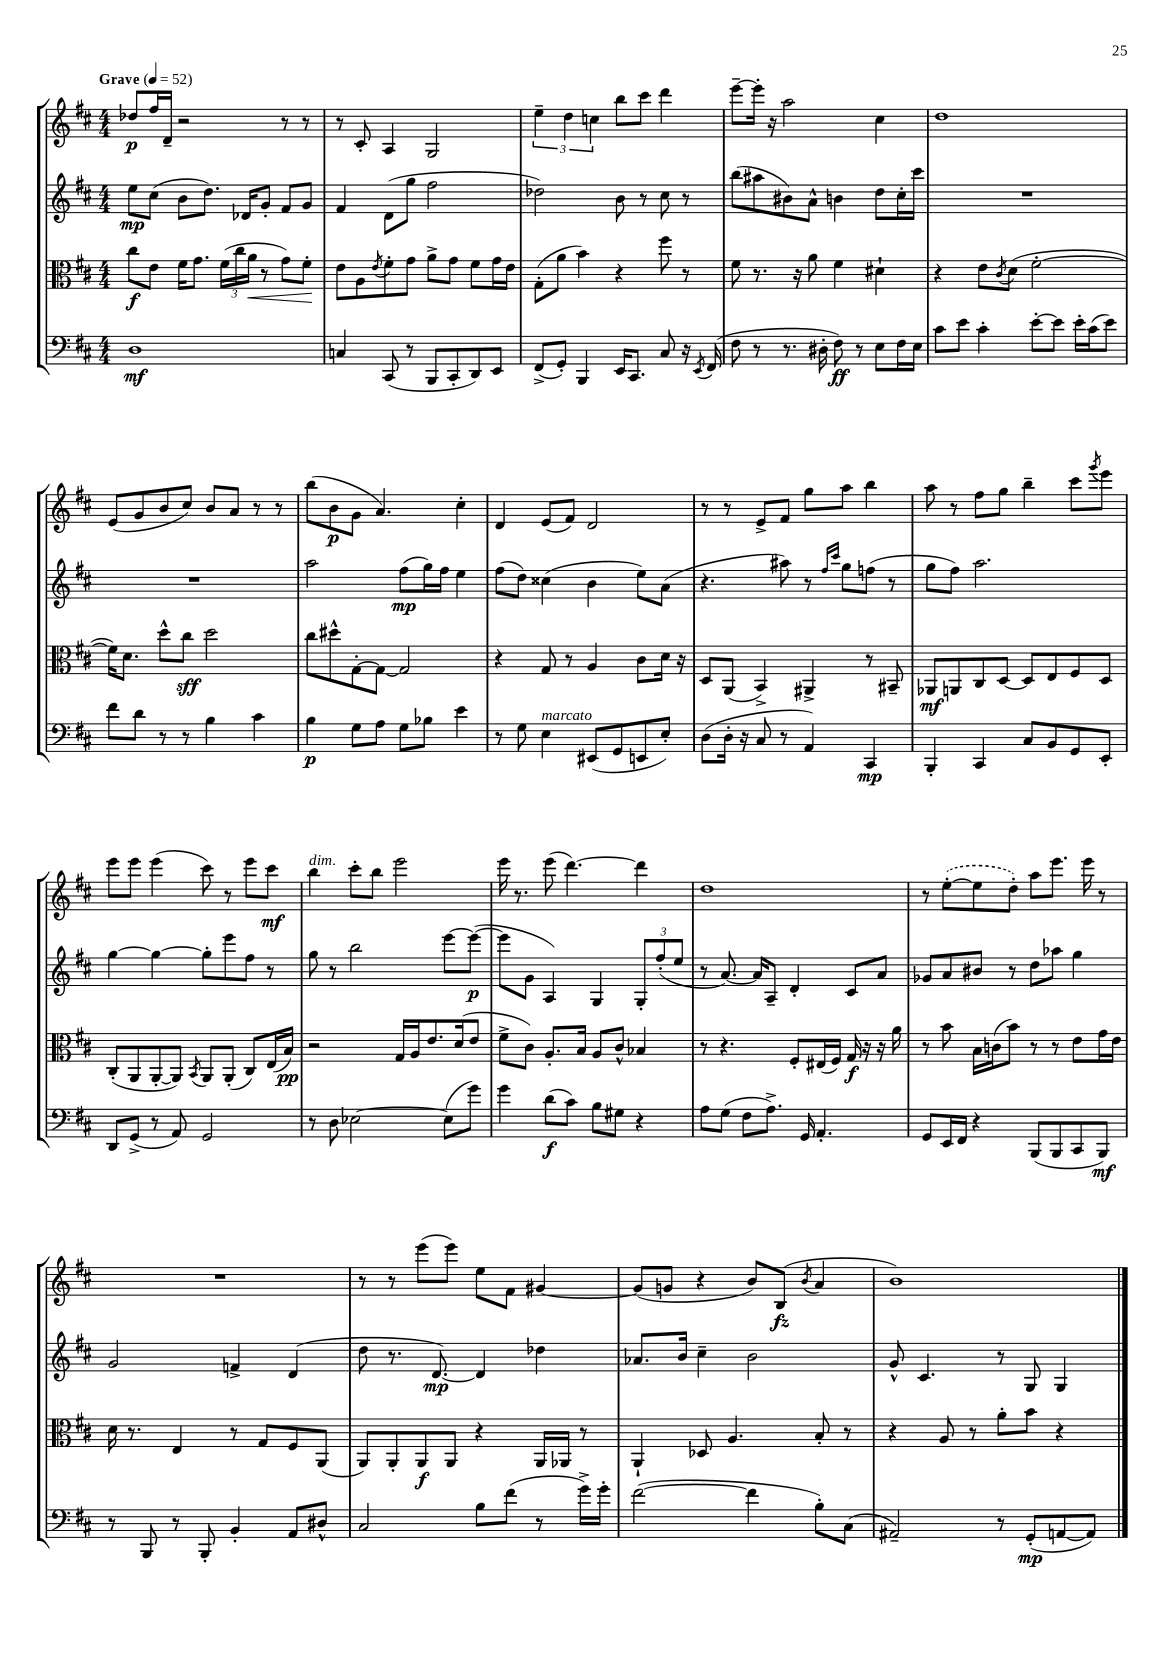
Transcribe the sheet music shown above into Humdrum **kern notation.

**kern	**dynam	**kern	**dynam	**kern	**dynam	**kern	**dynam
*part4	*part4	*part3	*part3	*part2	*part2	*part1	*part1
*staff4	*staff4	*staff3	*staff3	*staff2	*staff2	*staff1	*staff1
*clefF4	*	*clefC3	*	*clefG2	*	*clefG2	*
*k[f#c#]	*	*k[f#c#]	*	*k[f#c#]	*	*k[f#c#]	*
*M4/4	*	*M4/4	*	*M4/4	*	*M4/4	*
*MM52	*	*MM52	*	*MM52	*	*MM52	*
=1	=1	=1	=1	=1	=1	=1	=1
!	!	!	!	!	!	!LO:TX:a:B:t=Grave	!
1D	mf	8cc#\L	f	8ee\L	mp	8dd-X/L	p
.	.	8e\J	.	(8cc#\J	.	16ff#/L	.
.	.	.	.	.	.	16d~/JJ	.
.	.	16f#\KL	.	8b\L	.	2r	.
.	.	8.g\J	.	.	.	.	.
.	.	.	.	8.dd\J)	.	.	.
.	.	(24f#\LL	.	.	.	.	.
.	.	24cc#\	.	.	.	.	.
.	.	.	.	16d-X/KL	.	.	.
!	!	!	!LO:HP:b	!	!	!	!
.	.	24a\JJ	<	.	.	.	.
.	.	8r	.	8g'/J	.	.	.
.	.	8g\L)	.	8f#/L	.	8r	.
.	.	8f#'\J	.	8g/J	.	8r	.
.	.	.	[	.	.	.	.
=2	=2	=2	=2	=2	=2	=2	=2
4Cn/	.	8e\L	.	4f#/	.	8r	.
.	.	8A\	.	.	.	8c#'/	.
.	.	8qe/	.	.	.	.	.
(8CC#/	.	8f#'\	.	(8d\L	.	4A/	.
8r	.	8g\J	.	8gg\J	.	.	.
8BBB/L	.	8a^\L	.	2ff#\	.	2G/	.
8CC#'/	.	8g\J	.	.	.	.	.
8DD/)	.	8f#\L	.	.	.	.	.
8EE/J	.	16g\L	.	.	.	.	.
.	.	16e\JJ	.	.	.	.	.
=3	=3	=3	=3	=3	=3	=3	=3
(8FF#^/L	.	(8G'\L	.	2dd-X\)	.	6ee~\	.
8GG'/J)	.	8a\J	.	.	.	.	.
.	.	.	.	.	.	6dd\	.
4BBB/	.	4b\)	.	.	.	.	.
.	.	.	.	.	.	6ccn\	.
16EE/KL	.	4r	.	8b\	.	8bb\L	.
8.CC#/J	.	.	.	.	.	.	.
.	.	.	.	8r	.	8ccc#\J	.
8C#/	.	8ff#\	.	8cc#\	.	4ddd\	.
16r	.	8r	.	8r	.	.	.
8qEE/	.	.	.	.	.	.	.
(16FF#/	.	.	.	.	.	.	.
=4	=4	=4	=4	=4	=4	=4	=4
8F#\	.	8f#\	.	(8bb\L	.	[8eee~\L	.
8r	.	8.r	.	8aa#X\	.	16eee'\Jk]	.
.	.	.	.	.	.	16r	.
8.r	.	.	.	8b#X\)	.	2aa\	.
.	.	16r	.	.	.	.	.
.	.	8a\	.	8a^^\J	.	.	.
16D#X'\	.	.	.	.	.	.	.
8F#\)	ff	4f#\	.	4bn\	.	.	.
8r	.	.	.	.	.	.	.
8E\L	.	4d#X`\	.	8dd\L	.	4cc#\	.
16F#\L	.	.	.	16cc#'\L	.	.	.
16E\JJ	.	.	.	16ccc#\JJ	.	.	.
=5	=5	=5	=5	=5	=5	=5	=5
8c#\L	.	4r	.	1r	.	1dd	.
8e\J	.	.	.	.	.	.	.
4c#'\	.	8e\L	.	.	.	.	.
.	.	8qc#/	.	.	.	.	.
.	.	(8d\J	.	.	.	.	.
[8e'\L	.	[2f#'\	.	.	.	.	.
8e\J]	.	.	.	.	.	.	.
16e'\LL	.	.	.	.	.	.	.
(16c#\J	.	.	.	.	.	.	.
8e\J)	.	.	.	.	.	.	.
!!LO:LB:g=z
=6	=6	=6	=6	=6	=6	=6	=6
8f#\L	.	16f#\KL])	.	1r	.	(8e/L	.
.	.	8.d\J	.	.	.	.	.
8d\J	.	.	.	.	.	8g/	.
8r	.	8dd^^\L	.	.	.	8b/	.
8r	.	8cc#\J	sff	.	.	8cc#/J)	.
4B\	.	2dd\	.	.	.	8b/L	.
.	.	.	.	.	.	8a/J	.
4c#\	.	.	.	.	.	8r	.
.	.	.	.	.	.	8r	.
=7	=7	=7	=7	=7	=7	=7	=7
4B\	p	8cc#\L	.	2aa\	.	(8bb\L	.
.	.	8dd#X^^\	.	.	.	8b\	p
8G\L	.	[8G'\	.	.	.	8g\J	.
8A\J	.	8G\J_	.	.	.	4.a/)	.
8G\L	.	2G/]	.	(8ff#\L	mp	.	.
8B-X\J	.	.	.	16gg\L)	.	.	.
.	.	.	.	16ff#\JJ	.	.	.
4e\	.	.	.	4ee\	.	4cc#'\	.
=8	=8	=8	=8	=8	=8	=8	=8
8r	.	4r	.	(8ff#\L	.	4d/	.
8G\	.	.	.	8dd\J)	.	.	.
!LO:TX:a:i:t=marcato	!	!	!	!	!	!	!
4E\	.	8G/	.	(4cc##X\	.	(8e/L	.
.	.	8r	.	.	.	8f#/J)	.
(8EE#X/L	.	4A/	.	4b\	.	2d/	.
8GG/	.	.	.	.	.	.	.
8EEn/	.	8c#\L	.	8ee\L)	.	.	.
8E'/J)	.	16d\Jk	.	(8a\J	.	.	.
.	.	16r	.	.	.	.	.
=9	=9	=9	=9	=9	=9	=9	=9
(8D\L	.	8D/L	.	4.r	.	8r	.
16D'\Jk	.	(8AA/J	.	.	.	8r	.
16r	.	.	.	.	.	.	.
8C#/	.	4BB^/)	.	.	.	8e^/L	.
8r	.	.	.	8aa#X\)	.	8f#/J	.
4AA/)	.	4AA#X^/	.	8r	.	8gg\L	.
.	.	.	.	16qqff#/LL	.	.	.
.	.	.	.	16qqccc#/JJ	.	.	.
.	.	.	.	8gg\L	.	8aa\J	.
4CC#/	mp	8r	.	(8ffn\J	.	4bb\	.
.	.	8BB#X~/	.	8r	.	.	.
=10	=10	=10	=10	=10	=10	=10	=10
4BBB'/	.	8AA-X/L	mf	8gg\L	.	8aa\	.
.	.	8AAn/	.	8ff#\J)	.	8r	.
4CC#/	.	8C#/	.	2.aa\	.	8ff#\L	.
.	.	[8D/J	.	.	.	8gg\J	.
8C#/L	.	8D/L]	.	.	.	4bb~\	.
8BB/	.	8E/	.	.	.	.	.
8GG/	.	8F#/	.	.	.	8ccc#\L	.
.	.	.	.	.	.	8qggg/	.
8EE'/J	.	8D/J	.	.	.	8eee\J	.
!!LO:LB:g=z
=11	=11	=11	=11	=11	=11	=11	=11
8DD/L	.	(8C#'/L	.	[4gg\	.	8eee\L	.
(8GG^/J	.	8AA/	.	.	.	8eee\J	.
8r	.	[8AA'/	.	4gg\_	.	(4eee\	.
8AA/)	.	8AA/J])	.	.	.	.	.
.	.	8qBB/	.	.	.	.	.
2GG/	.	8AA/L	.	8gg'\L]	.	8ccc#\)	.
.	.	(8AA'/J	.	8eee\	.	8r	.
.	.	8C#/L)	.	8ff#\J	.	8eee\L	.
.	.	(16E/L	.	8r	.	8ccc#\J	mf
.	.	16B/JJ)	pp	.	.	.	.
=12	=12	=12	=12	=12	=12	=12	=12
!	!	!	!	!	!	!LO:TX:a:i:t=dim.	!
8r	.	2r	.	8gg\	.	4bb\	.
8D\	.	.	.	8r	.	.	.
[2E-X\	.	.	.	2bb\	.	8ccc#'\L	.
.	.	.	.	.	.	8bb\J	.
.	.	16G/LL	.	.	.	2eee\	.
.	.	16A/J	.	.	.	.	.
.	.	8.e/	.	.	.	.	.
(8E-\L]	.	.	.	[8eee\L	.	.	.
.	.	(16d/k	.	.	.	.	.
8g\J)	.	8e/J	.	(8eee\J_	p	.	.
=13	=13	=13	=13	=13	=13	=13	=13
4g\	.	8f#^\L	.	8eee\L]	.	16eee\	.
.	.	.	.	.	.	8.r	.
.	.	8c#\J)	.	8g\J	.	.	.
(8d\L	f	8.A'/L	.	4A/)	.	(8eee\	.
8c#\J)	.	.	.	.	.	[4.ddd\)	.
.	.	16B/Jk	.	.	.	.	.
8B\L	.	8A/L	.	4G/	.	.	.
8G#X\J	.	8c#^^/J	.	.	.	.	.
4r	.	4B-X/	.	12G'/L	.	4ddd\]	.
.	.	.	.	(12ff#'/	.	.	.
.	.	.	.	12ee/J	.	.	.
=14	=14	=14	=14	=14	=14	=14	=14
8A\L	.	8r	.	8r	.	1dd	.
(8G\J	.	4.r	.	[8.a/)	.	.	.
8F#\L	.	.	.	.	.	.	.
.	.	.	.	16a/KL]	.	.	.
8.A^\J)	.	.	.	8A~/J	.	.	.
.	.	8F#'/L	.	4d'/	.	.	.
16GG/	.	.	.	.	.	.	.
4.AA'/	.	(16E#X/L	.	.	.	.	.
.	.	16F#/JJ)	.	.	.	.	.
.	.	16G/	f	8c#/L	.	.	.
.	.	16r	.	.	.	.	.
.	.	16r	.	8a/J	.	.	.
.	.	16a\	.	.	.	.	.
=15	=15	=15	=15	=15	=15	=15	=15
8GG/L	.	8r	.	8g-X/L	.	8r	.
16EE/L	.	8b\	.	8a/	.	([8ee'\L	.
16FF#/JJ	.	.	.	.	.	.	.
4r	.	16B\LL	.	8b#X/J	.	8ee\]	.
.	.	(16cn\J	.	.	.	.	.
.	.	8b\J)	.	8r	.	8dd'\J)	.
(8BBB/L	.	8r	.	8dd\L	.	8aa\L	.
8BBB/	.	8r	.	8aa-X\J	.	8.eee\J	.
8CC#/	.	8e\L	.	4gg\	.	.	.
.	.	.	.	.	.	16eee\	.
8BBB/J)	mf	16g\L	.	.	.	8r	.
.	.	16e\JJ	.	.	.	.	.
!!LO:LB:g=z
=16	=16	=16	=16	=16	=16	=16	=16
8r	.	16d\	.	2g/	.	1r	.
.	.	8.r	.	.	.	.	.
8BBB/	.	.	.	.	.	.	.
8r	.	4E/	.	.	.	.	.
8BBB'/	.	.	.	.	.	.	.
4BB'/	.	8r	.	4fn^/	.	.	.
.	.	8G/L	.	.	.	.	.
8AA/L	.	8F#/	.	(4d/	.	.	.
8D#X^^/J	.	(8AA/J	.	.	.	.	.
=17	=17	=17	=17	=17	=17	=17	=17
2C#/	.	8AA/L)	.	8dd\	.	8r	.
.	.	8AA'/	.	8.r	.	8r	.
.	.	8AA/	f	.	.	(8eee\L	.
.	.	.	.	[8.d/)	mp	.	.
.	.	8AA/J	.	.	.	8eee\J)	.
8B\L	.	4r	.	4d/]	.	8ee\L	.
(8f#\J	.	.	.	.	.	8f#\J	.
8r	.	16AA/LL	.	4dd-X\	.	[4g#X/	.
.	.	16AA-X/JJ	.	.	.	.	.
16g^\LL)	.	8r	.	.	.	.	.
16g'\JJ	.	.	.	.	.	.	.
=18	=18	=18	=18	=18	=18	=18	=18
([2f#\	.	4AA`/	.	8.a-X/L	.	(8g#/L]	.
.	.	.	.	.	.	8gn/J	.
.	.	.	.	16b/Jk	.	.	.
.	.	8D-X/	.	4cc#~\	.	4r	.
.	.	4.A/	.	.	.	.	.
4f#\]	.	.	.	2b\	.	8b/L)	.
.	.	.	.	.	.	(8B/J	fz
.	.	.	.	.	.	8qb/	.
8B'\L)	.	8B'/	.	.	.	4a/	.
(8C#\J	.	8r	.	.	.	.	.
=19	=19	=19	=19	=19	=19	=19	=19
2AA#X~/)	.	4r	.	8g^^/	.	1b)	.
.	.	.	.	4.c#/	.	.	.
.	.	8A/	.	.	.	.	.
.	.	8r	.	.	.	.	.
8r	.	8a'\L	.	8r	.	.	.
(8GG'/L	mp	8b\J	.	8G/	.	.	.
[8AAn/	.	4r	.	4G/	.	.	.
8AA/J])	.	.	.	.	.	.	.
==	==	==	==	==	==	==	==
*-	*-	*-	*-	*-	*-	*-	*-
